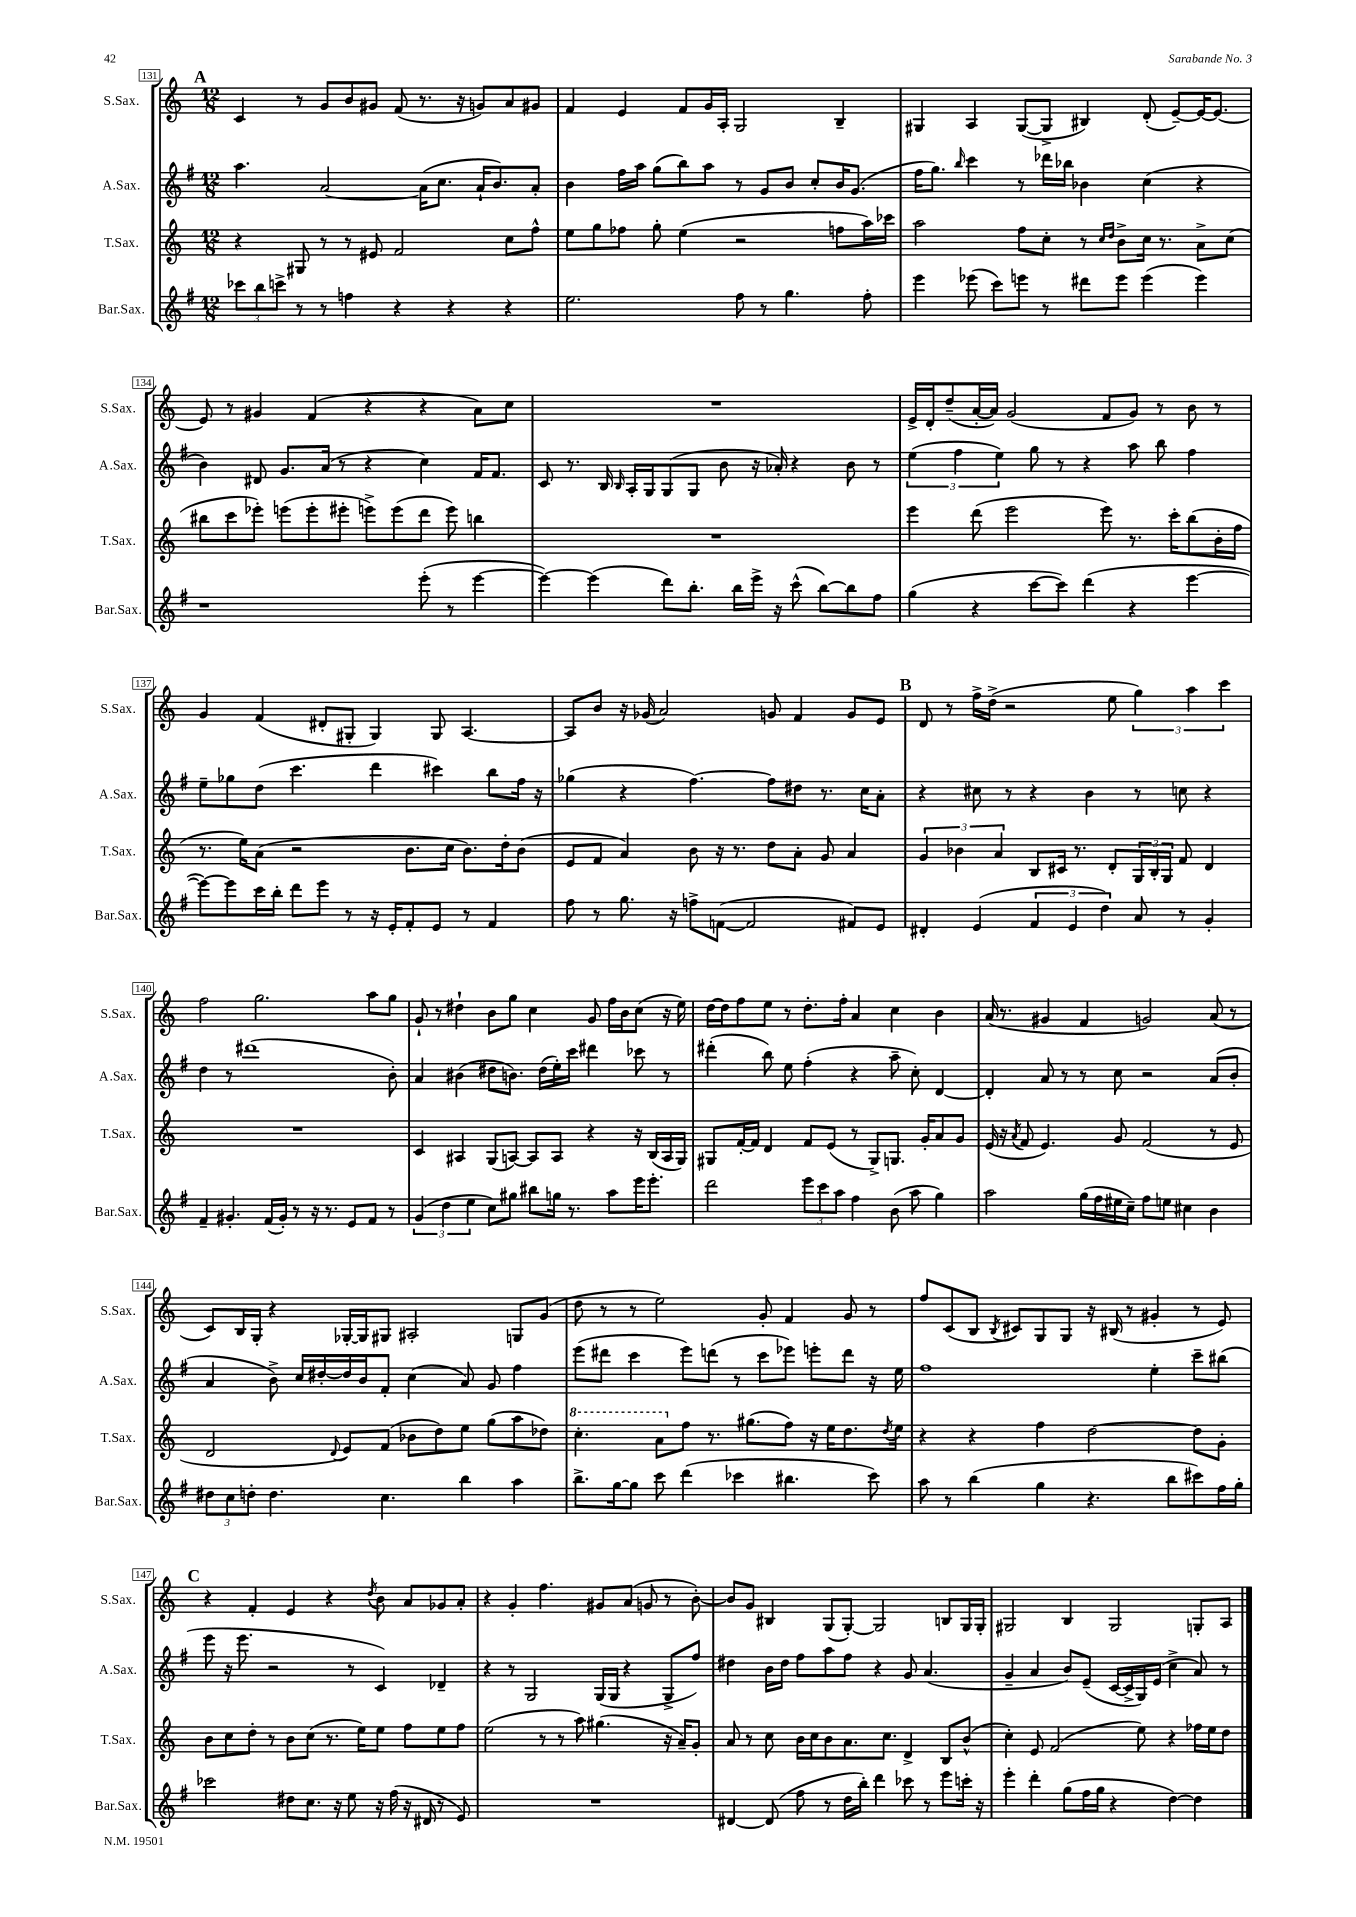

**kern	**kern	**kern	**kern
*staff4	*staff3	*staff2	*staff1
*clefG2	*clefG2	*clefG2	*clefG2
*k[f#]	*k[]	*k[f#]	*k[]
*M12/8	*M12/8	*M12/8	*M12/8
12ccc-	4r	4.aa	4c
12bb	.	.	.
12ccc^	.	.	.
8r	8G#	.	8r
8r	8r	[2a	8g
4ff	8r	.	8b
.	8e#	.	8g#
4r	2f	.	(8f
.	.	(16a]	8.r
.	.	8.cc	.
4r	.	.	.
.	.	.	16r
.	.	16a`	8g)
.	.	8.b)	.
4r	8cc	.	8a
.	8ff^^	8a'	8g#
=	=	=	=
2.ee	8ee	4b	4f
.	8gg	.	.
.	8ff-	16ff#	4e
.	.	16aa	.
.	8gg'	(8gg	.
.	(4ee	8bb)	8f
.	.	8aa	16g
.	.	.	16A'
8ff#	2r	8r	2G
8r	.	8g	.
4.gg	.	8b	.
.	.	8cc'	.
.	8ff	16b	4B~
.	.	(8.g	.
8ff#'	16aa)	.	.
.	16ccc-	.	.
=	=	=	=
4eee	2aa	16ff#	4G#
.	.	8.gg)	.
.	.	16qqbb	.
(8eee-	.	4ccc	4A
8ccc)	.	.	.
8eee	8ff	8r	([8G#
8r	8cc'	16ddd-	8G#^]
.	.	16bb-	.
8ddd#	8r	4b-	4B#)
.	16qqcc	.	.
.	16qqdd	.	.
8eee	8b^	.	.
(4eee	16cc	(4cc	(8d'
.	8.r	.	.
.	.	.	[8e~)
4eee)	8a^	4r	16e_
.	.	.	8.e_
.	(8cc	.	.
=	=	=	=
1r	8bb#	4b)	8e]
.	8ccc	.	8r
.	8eee-')	8d#	4g#
.	(8eee	8.g	.
.	8eee'	.	(4f
.	.	(16a	.
.	8eee#'	8r	.
.	8eee^)	4r	4r
.	(8eee	.	.
(8eee'	8ddd	4cc)	4r
8r	8eee)	.	.
[4eee	4bb	16f#	8a)
.	.	8.f#	.
.	.	.	8cc
=	=	=	=
4eee_)	1.r	8c	1.r
.	.	8.r	.
(4eee]	.	.	.
.	.	16B	.
.	.	16qqB	.
.	.	16A'	.
.	.	16G	.
8ddd)	.	(8G	.
8.bb'	.	8G	.
.	.	8b	.
16bb	.	.	.
16eee^	.	16r	.
16r	.	16a-')	.
(8ccc^^	.	4r	.
[8bb)	.	.	.
8bb]	.	8b	.
8ff#	.	8r	.
=	=	=	=
(4gg	4eee	(6ee	16e^
.	.	.	16d'
.	.	.	(8dd~
.	.	6ff#	.
4r	(8ddd	.	[16a'
.	.	.	16a])
.	.	6ee)	.
.	2eee	.	(2g
[8ccc	.	8gg	.
8ccc])	.	8r	.
(4ddd	.	4r	.
.	8eee)	.	8f
4r	8.r	8aa	8g)
.	.	8bb	8r
.	16ccc'	.	.
[4eee	(8bb	4ff#	8b
.	16b'	.	8r
.	16ff	.	.
=	=	=	=
8eee_)	8.r	8ee~	4g
8eee]	.	8gg-	.
.	16ee)	.	.
16ccc	(8a	(8dd	(4f
16bb'	.	.	.
8ddd	2r	4.ccc	.
8eee	.	.	8d#'
8r	.	.	8G#'
16r	.	4ddd	4G#)
16e'	.	.	.
8f#'	8.b	.	.
8e	.	4ccc#)	8G#
.	16cc	.	.
8r	8.b)	.	[4.A
4f#	.	8bb	.
.	16dd'	.	.
.	(8b	16ff#	.
.	.	16r	.
=	=	=	=
8ff#	8e	(4gg-	8A]
8r	8f	.	8b
8.gg	4a)	4r	16r
.	.	.	(16g-
.	.	.	2a)
16r	.	.	.
8ff^	8b	[4.ff#)	.
([8f	16r	.	.
.	8.r	.	.
2f]	.	.	.
.	8dd	8ff#]	8g
.	8a'	8dd#	4f
.	8g	8.r	.
8f#)	4a	.	8g
.	.	16cc	.
8e	.	8a'	8e
=	=	=	=
4d#'	6g	4r	8d
.	.	.	8r
.	6b-	.	.
(4e	.	8cc#	16ff^
.	.	.	(16dd^
.	6a	.	.
.	.	8r	2r
6f#	8B	4r	.
.	16c#	.	.
6e	.	.	.
.	8.r	.	.
.	.	4b	.
6dd)	.	.	.
.	8d'	.	8ee
8a	24G	8r	6gg)
.	24B'	.	.
.	24G	.	.
8r	8f	8cc	.
.	.	.	6aa
4g'	4d	4r	.
.	.	.	6ccc
=	=	=	=
4f#~	1.r	4dd	2ff
4.g#'	.	8r	.
.	.	(1ddd#	.
.	.	.	2.gg
(16f#	.	.	.
16g#')	.	.	.
8r	.	.	.
16r	.	.	.
8.r	.	.	.
8e	.	.	.
8f#	.	.	8aa
8r	.	8b')	8gg
=	=	=	=
(6g	4c	4a	8g`
.	.	.	8r
6dd	.	.	.
.	4A#	(4b#	4dd#`
6ee	.	.	.
8cc)	(8G	8dd#	8b
8gg#	[8A)	8.b)	8gg
8bb#	8A]	.	4cc
.	.	(16dd#	.
16gg	8A	16ee')	.
8.r	.	16ccc	.
.	4r	4ddd#	8g
8aa	.	.	16ff
.	.	.	16b
16eee	16r	8ccc-	(8cc
8.eee'	(16B	.	.
.	16A	8r	16r
.	16G)	.	16ee)
=	=	=	=
2ddd	8G#	(4ddd#'	[16dd
.	.	.	16dd]
.	[16f'	.	8ff
.	16f]	.	.
.	4d	8bb)	8ee
.	.	8ee	8r
12eee	8f	(4ff#'	8.dd'
12ccc	.	.	.
.	(8e	.	.
12aa	.	.	.
.	.	.	16ff'
4ff#	8r	4r	4a
.	8G#^)	.	.
(8b	8.G	8aa~	4cc
8aa	.	8cc')	.
.	16g'	.	.
4gg)	8a	[4d	4b
.	8g	.	.
=	=	=	=
2aa	(16e	4d']	(16a
.	16r	.	8.r
.	8qa	.	.
.	8f	.	.
.	4.e)	8a	4g#
.	.	8r	.
(16gg	.	8r	4f
16ff#	.	.	.
16ee#	8g	8cc	.
16cc~)	.	.	.
8ff#	(2f	2r	2g)
8ee	.	.	.
4cc#	.	.	.
4b	8r	(8a	(8a
.	8e	8b'	8r
=	=	=	=
12dd#	2d	4a	8c)
12cc	.	.	.
.	.	.	16B
12dd'	.	.	.
.	.	.	16G'
4.dd	.	8b^)	4r
.	.	16cc	.
.	.	[16dd#'	.
.	8qqd	.	.
.	8e)	16dd#]	[16G-'
.	.	16b	16G-]
4.cc	(8f	8f#'	8G#
.	8b-	(4cc	2A#'
.	8dd)	.	.
4bb	8ee	8a)	.
.	(8gg	8g	.
4aa	8aa	4ff#	8G
.	8dd-)	.	(8g
=	=	=	=
8.bb^	4.ccc'	(8eee	8dd
.	.	8ddd#	8r
[16gg	.	.	.
8gg]	.	4ccc	8r
8ccc	8aa	.	2ee)
(4ddd	8ff	8eee)	.
.	8.r	(8ddd	.
4ccc-	.	8r	.
.	(8.gg#	.	.
.	.	8ccc	8g'
4.bb#	8ff)	8eee-)	4f
.	16r	8eee'	.
.	16ee	.	.
.	8.dd	8ddd	8g
8ccc-)	.	16r	8r
.	8qdd	.	.
.	16ee	16ee	.
=	=	=	=
8aa	4r	1ff#	8ff
8r	.	.	(8c
(4bb	4r	.	8B
.	.	.	8qB
.	.	.	8c#)
4gg	4ff	.	8G
.	.	.	8G
4.r	[2dd	.	16r
.	.	.	(16B#
.	.	.	8r
.	.	4ee'	4g#'
8bb	.	.	.
8ccc#)	8dd]	8ccc~	8r
16ff#	8g'	(8bb#	8e)
16gg'	.	.	.
=	=	=	=
2ccc-	8b	8eee	4r
.	8cc	16r	.
.	.	8.eee	.
.	8dd'	.	4f'
.	8r	2r	.
8dd#	8b	.	4e
8.cc	(8cc	.	.
.	8.r	.	4r
16r	.	.	.
8ee	.	8r	.
.	16ee)	.	.
.	.	.	8qdd
16r	8ee	4c)	8b
(16ff#	.	.	.
16r	8ff	.	8a
16d#	.	.	.
8r	8ee	4d-~	8g-
8e)	8ff	.	8a'
=	=	=	=
1.r	(2ee	4r	4r
.	.	8r	4g'
.	.	2G	.
.	8r	.	4.ff
.	8r	.	.
.	8aa)	.	.
.	(4.gg#	(16G	8g#
.	.	16G	.
.	.	4r	(8a
.	.	.	8g
.	16r	8G^	8r
.	16a~)	.	.
.	8g'	8ff#)	[8b')
=	=	=	=
[4d#	8a	4dd#	8b]
.	8r	.	8g
(8d#]	8cc	16b	4B#
.	.	16dd#	.
8ff#	16b	8ff#	.
.	16cc	.	.
8r	8b	8aa	(8G
16dd	8.a	8ff#	[8G')
16bb')	.	.	.
4ddd	.	4r	2G]
.	8.cc	.	.
8ccc-	4d^	8g	.
8r	.	(4.a	.
8eee	8B	.	8B
16ccc'	(8b^^	.	16G
16r	.	.	16G'
=	=	=	=
4eee'	4cc')	4g~	2G#
4ddd'	8e	4a	.
.	(2f	.	.
(8gg	.	8b)	4B
16ff#	.	(8e~	.
16gg	.	.	.
4r	.	[16c	2G#
.	.	16c^]	.
.	8ee)	16G)	.
.	.	(16e	.
[4dd)	4r	4cc^	.
4dd]	16ff-	8a)	8G'
.	16ee	.	.
.	8dd	8r	8A
==	==	==	==
*-	*-	*-	*-
